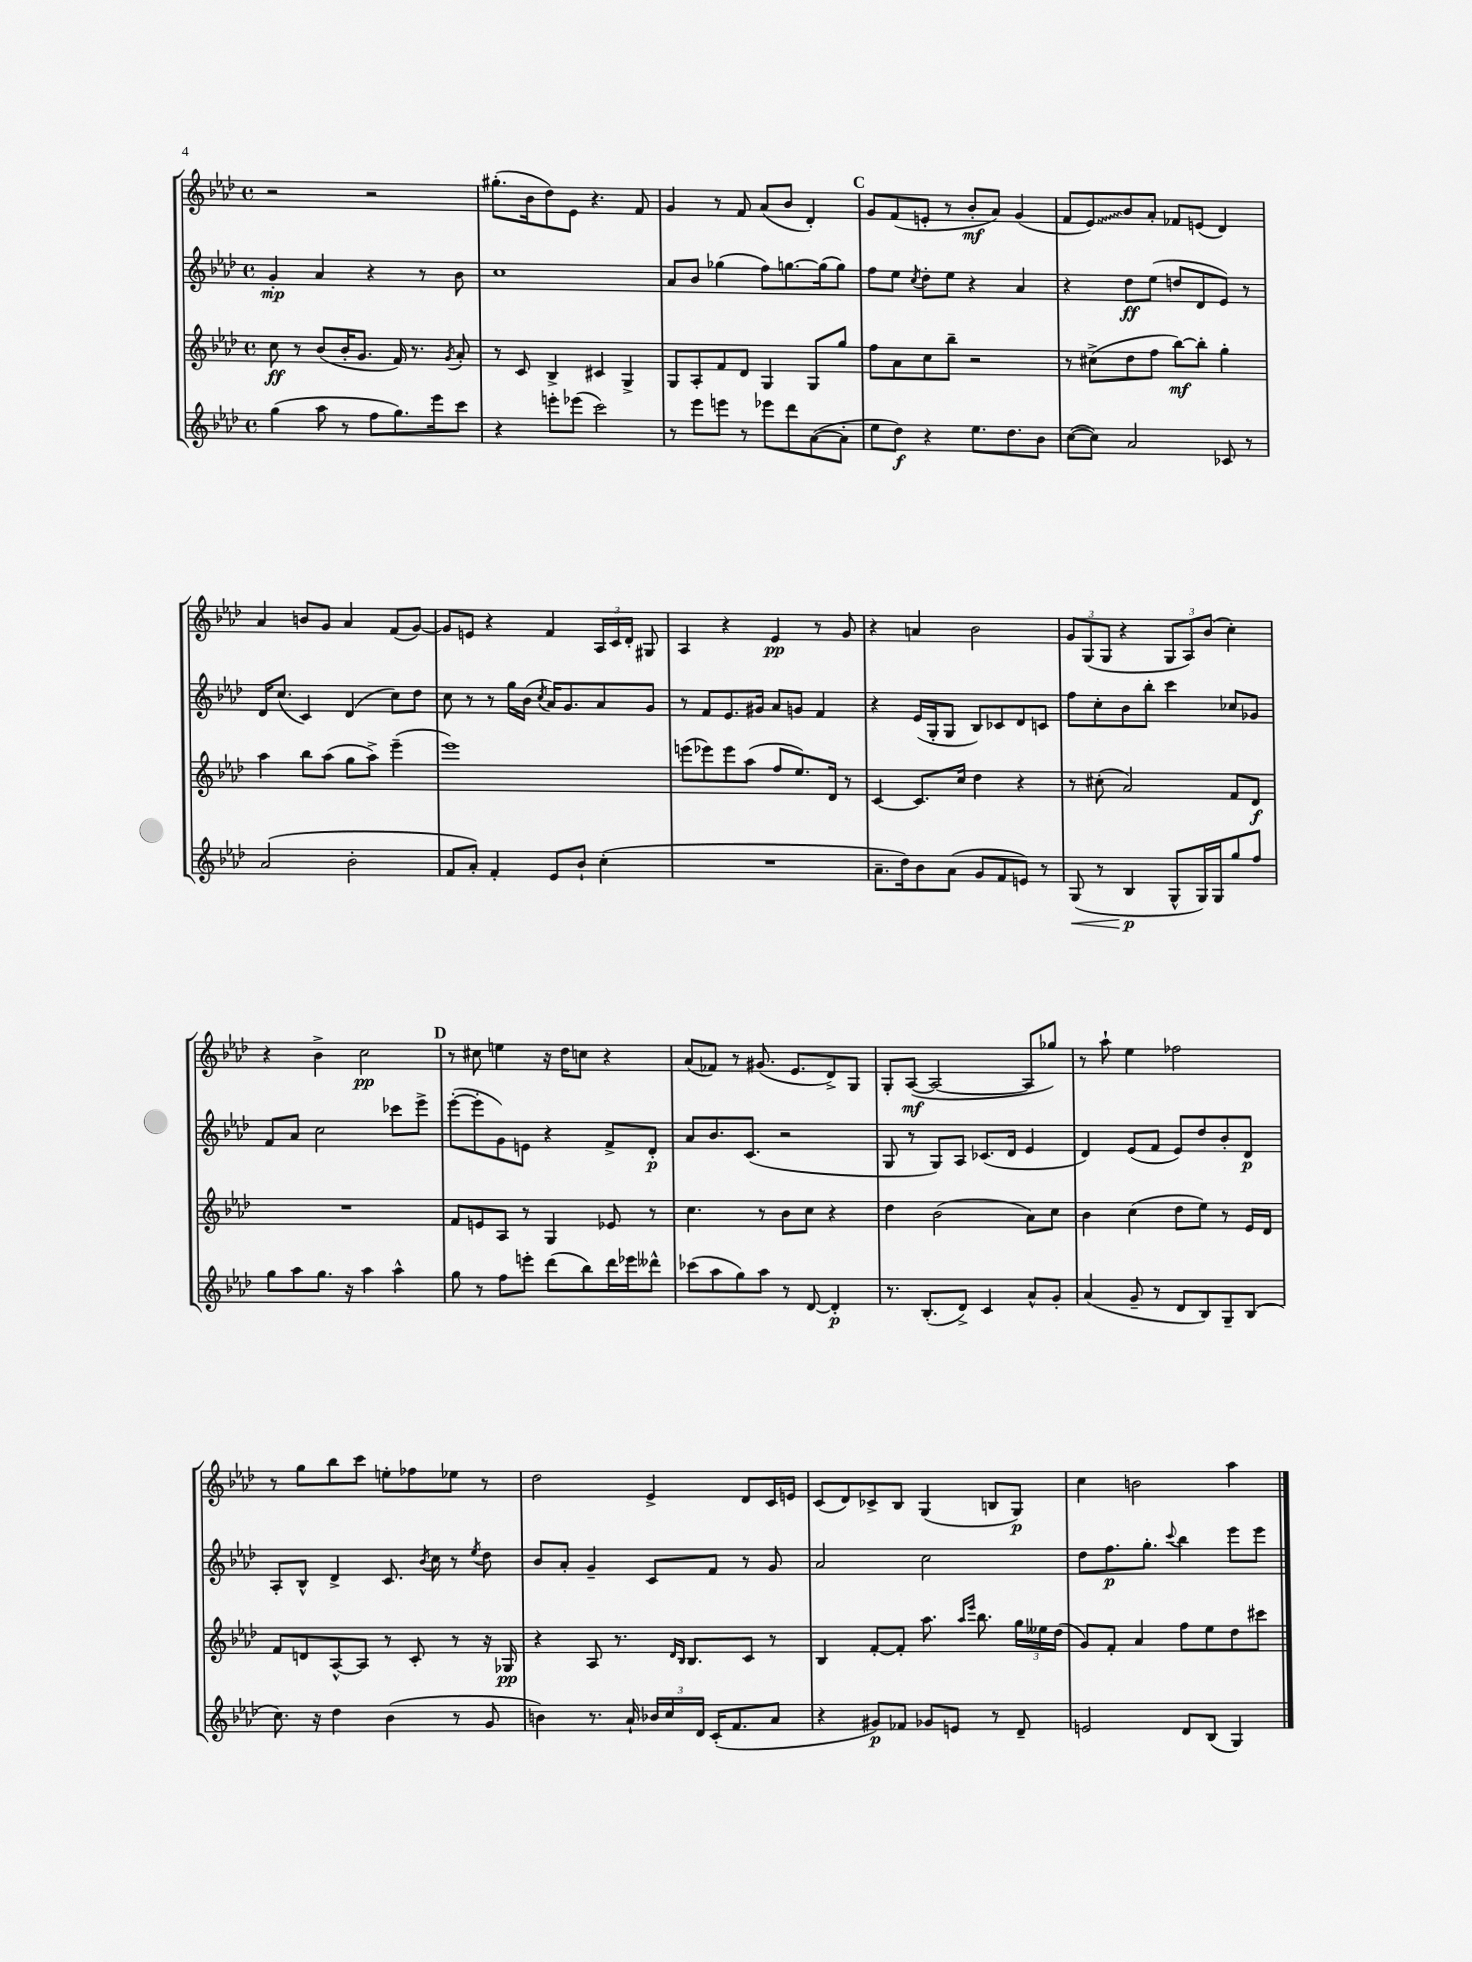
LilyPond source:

<<
\new StaffGroup <<
\new Staff = "s0" {
    \clef treble \key aes \major \defaultTimeSignature \time 4/4
    \autoBeamOff r2 r2 |
    gis''8.[-.( bes'16 des''8) ees'8] r4. f'8 |
    g'4 r8 f'8 aes'8[( bes'8] des'4-.) |
    \mark \markup { \bold "C" } g'8[ f'8( e'8]-. r8 bes'8[-.\mf aes'8]) g'4( |
    f'8[ \once \override Glissando.style = #'zigzag ees'8\glissando) bes'8 aes'8]-. fes'8[ e'8]( des'4) |
    aes'4 b'8[ g'8] aes'4 f'8[( g'8]~) |
    g'8[ e'8] r4 f'4 \tuplet 3/2 { aes16[ c'16 des'16]-. } gis8 |
    aes4 r4 ees'4\pp r8 g'8 |
    r4 a'4 bes'2 |
    \tuplet 3/2 { g'8[ g8( g8] } r4 \tuplet 3/2 { g8[ aes8) bes'8]( } c''4-.) |
    r4 bes'4-> c''2\pp |
    \mark \markup { \bold "D" } r8 cis''8 e''4 r16 des''16[ c''8] r4 |
    aes'8[( fes'8]) r8 gis'8.( ees'8.[ des'8->) g8] |
    g8[-. aes8]~\mf( aes2~ aes8[ ges''8]) |
    r8 aes''8-! ees''4 fes''2 |
    r8 g''8[ bes''8 c'''8] e''8[-. fes''8 ees''8] r8 |
    des''2 ees'4-> des'8[ c'16 e'16] |
    c'8[( des'8) ces'8-> bes8] g4( b8[ g8]\p) |
    c''4 b'2 aes''4 \bar "|." |
}
\new Staff = "s1" {
    \clef treble \key aes \major \defaultTimeSignature \time 4/4
    \autoBeamOff g'4-.\mp aes'4 r4 r8 bes'8 |
    c''1 |
    aes'8[ bes'8] ges''4( f''8[) g''8.~ g''16( g''8]) |
    \mark \markup { \bold "C" } f''8[ ees''8] \acciaccatura { c''8 } des''8[-. ees''8] r4 aes'4 |
    r4 des''8[\ff ees''8]( d''8[ des'8 ees'8]) r8 |
    des'16[ c''8.]( c'4) des'4( c''8[) des''8] |
    c''8 r8 r8 g''16[ bes'16]( \acciaccatura { c''8 } aes'16[) g'8. aes'8 g'8] |
    r8 f'8[ ees'8. gis'16] aes'8[ g'8] f'4 |
    r4 ees'16[( g16-. g8] bes8[) ces'8 des'8 c'8] |
    f''8[ c''8-. bes'8 bes''8]-. c'''4 ces''8[ ges'8] |
    f'8[ aes'8] c''2 ces'''8[ ees'''8]-> |
    \mark \markup { \bold "D" } ees'''8[~-.( ees'''8-. g'8) e'8] r4 f'8[-> des'8]-.\p |
    aes'8[ bes'8. c'8.]( r2 |
    g8 r8 g8[) aes8] ces'8.[( des'16] ees'4 |
    des'4) ees'8[( f'8] ees'8[) des''8 bes'8-. des'8]\p |
    aes8[-. bes8]-^ des'4-> c'8. \acciaccatura { bes'8 } c''16 r8 \acciaccatura { ees''8 } des''8 |
    bes'8[ aes'8]-. g'4-- c'8[ f'8] r8 g'8 |
    aes'2 c''2 |
    des''8[ f''8.\p g''8.]-. \appoggiatura { c'''8 } bes''4 ees'''8[ ees'''8] \bar "|." |
}
\new Staff = "s2" {
    \clef treble \key aes \major \defaultTimeSignature \time 4/4
    \autoBeamOff c''8\ff r8 bes'8[( bes'16-. g'8.] f'16) r8. \acciaccatura { g'8 } aes'8-. |
    r8 c'8 bes4-> cis'4 g4-> |
    g8[ aes8-. f'8 des'8] g4 g8[ g''8] |
    \mark \markup { \bold "C" } f''8[ aes'8 c''8 bes''8]-- r2 |
    r8 cis''8[->( des''8 f''8] bes''8[~\mf) bes''8]-. g''4-. |
    aes''4 bes''8[ aes''8]( g''8[ aes''8]->) ees'''4--( |
    ees'''1) |
    e'''8[( ees'''8) ees'''8 aes''8]( f''8[ ees''8.) des'16] r8 |
    c'4~ c'8.[ c''16] des''4 r4 |
    r8 cis''8-.( aes'2) f'8[ des'8]\f |
    R1 |
    \mark \markup { \bold "D" } f'8[ e'8 aes8] r8 g4 ees'8 r8 |
    c''4. r8 bes'8[ c''8] r4 |
    des''4 bes'2( aes'8[) c''8] |
    bes'4 c''4( des''8[ ees''8]) r8 ees'16[ des'16] |
    f'8[ d'8 aes8~-^ aes8] r8 c'8-. r8 r16 ges16\pp |
    r4 aes8 r8. \grace { des'16[ bes16] } bes8.[ c'8] r8 |
    bes4 f'8[~-. f'8]-. aes''8. \grace { aes''16[ ees'''16] } bes''8. \tuplet 3/2 { g''16[ eeses''16 des''16]( } |
    g'8[) f'8]-. aes'4 f''8[ ees''8 des''8 cis'''8] \bar "|." |
}
\new Staff = "s3" {
    \clef treble \key aes \major \defaultTimeSignature \time 4/4
    \autoBeamOff g''4( aes''8 r8 f''8[ g''8.) ees'''16 c'''8] |
    r4 e'''8[-. ees'''8]( c'''2) |
    r8 ees'''8[ e'''8] r8 ees'''8[ des'''8 aes'8~( aes'8]-. |
    \mark \markup { \bold "C" } ees''8[ des''8]\f) r4 ees''8.[ des''8. bes'8] |
    c''8[~( c''8]) aes'2 ces'8 r8 |
    aes'2( bes'2-. |
    f'8[ aes'8]-.) f'4-. ees'8[ bes'8]-! c''4-.( |
    R1 |
    aes'8.[-- des''16) bes'8 aes'8]( g'8[ f'8 e'8]) r8 |
    g8\<( r8 bes4\p\! g8[-^ g16) g16 g''8 f''8] |
    g''8[ aes''8 g''8.] r16 aes''4 aes''4-^ |
    \mark \markup { \bold "D" } g''8 r8 f''8[ e'''8]-. des'''8[( bes''8) des'''16 ees'''16 deses'''8]-^ |
    ces'''8[( aes''8 g''8) aes''8] r8 des'8~ des'4-.\p |
    r8. bes8.[-.( des'8]->) c'4 aes'8[-^ g'8]-. |
    aes'4( g'8-- r8 des'8[ bes8) g8-- bes8]( |
    c''8.) r16 des''4 bes'4( r8 g'8 |
    b'4) r8. aes'16-! \tuplet 3/2 { bes'16[ c''16 des'16] } c'16[-.( f'8. aes'8] |
    r4 gis'8[\p) fes'8] ges'8[ e'8] r8 des'8-- |
    e'2 des'8[ bes8]( g4) \bar "|." |
}
>>
>>
\layout { \context { \Score \remove "Bar_number_engraver" } }
